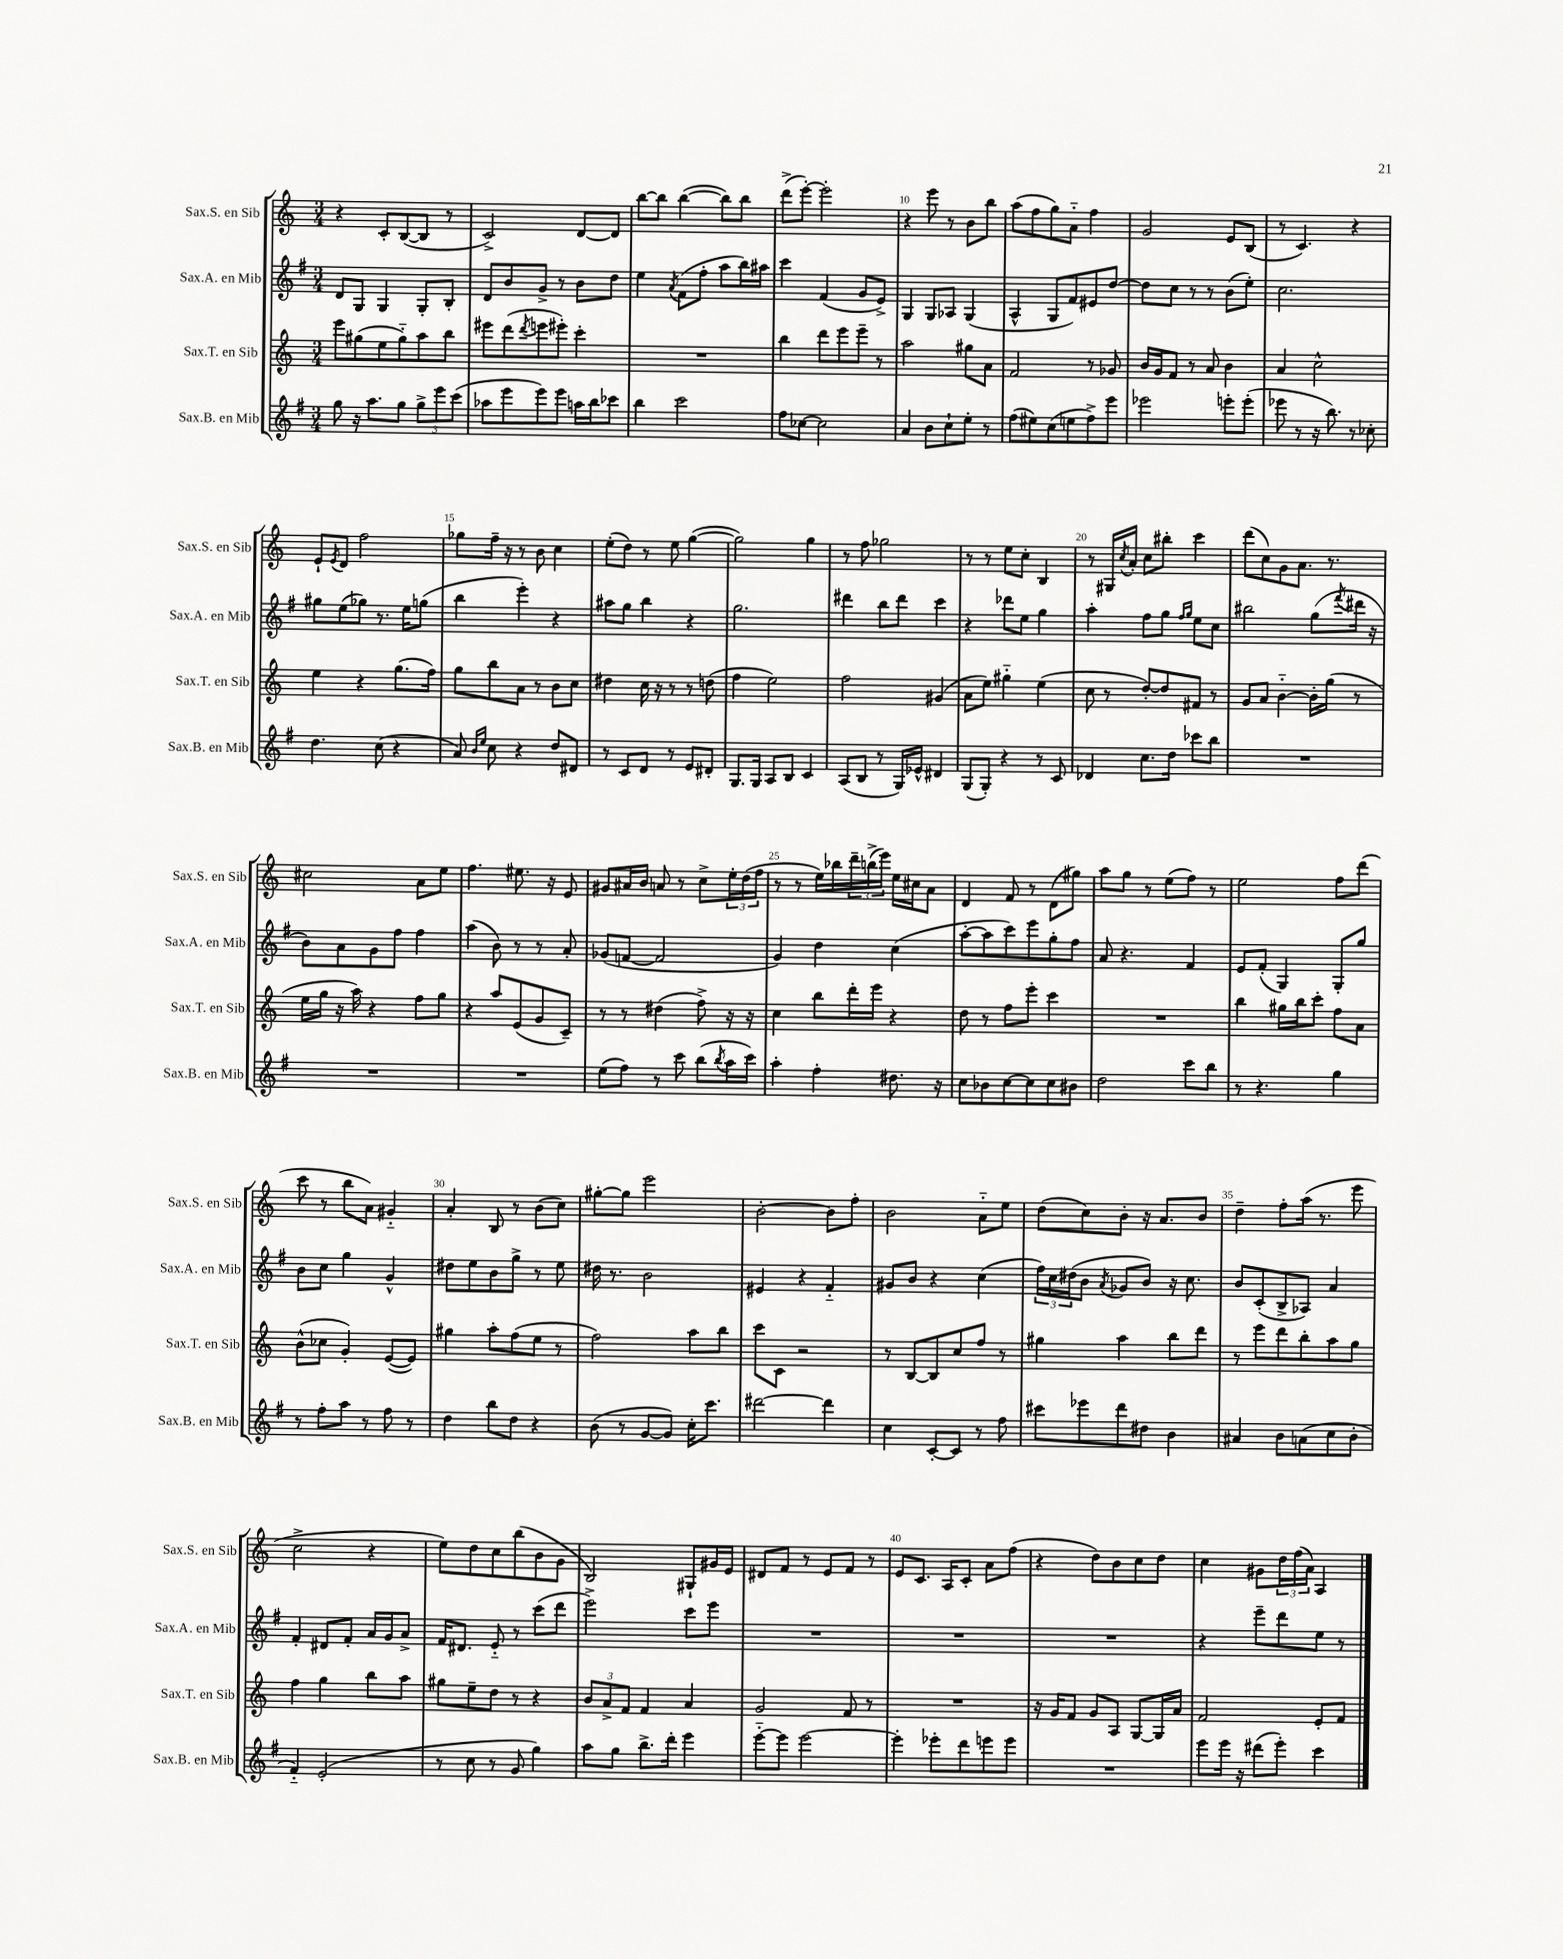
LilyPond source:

<<
\new StaffGroup <<
\new Staff = "s0" \with { instrumentName = "Sax.S. en Sib" shortInstrumentName = "Sax.S. en Sib" } {
    \clef treble \key c \major \numericTimeSignature \time 3/4
    r4 c'8-. b8~( b8 r8 |
    c'2->) d'8~ d'8 |
    b''8~ b''8 b''4~( b''8) b''8 |
    d'''8->( e'''8~-.) e'''2-. |
    r4 e'''8 r8 b'8 b''8 |
    a''8( f''8 g''8) a'8-_ f''4 |
    g'2 e'8 b8( |
    r8 c'4.) r4 |
    e'8-! \acciaccatura { e'8 } d'8 f''2 |
    ges''8 f''16-- r16 r8 b'8 c''4 |
    e''8-.( d''8) r8 e''8 g''4~( |
    g''2) g''4 |
    r8 f''8 ges''2 |
    r8 r8 e''8 c''8-. b4 |
    r8 gis16 \acciaccatura { c''8 } a'16-. c''8 bis''8-. c'''4 |
    d'''8( c''8) g'8 a'8. r8. |
    cis''2 a'8 e''8 |
    f''4. eis''8. r16 e'8 |
    gis'8 ais'16 b'16 a'8 r8 c''8-> \tuplet 3/2 { e''16-. d''16( f''16 } |
    r8 r8 e''16) bes''16 \tuplet 3/2 { d'''16-- b''16->( e'''16) } e''16 cis''16 a'8 |
    d'4 f'8 r8 d'8( gis''8) |
    a''8 g''8 r8 e''8( f''8) r8 |
    e''2 f''8 d'''8( |
    c'''8 r8 b''8 a'8) gis'4-_ |
    a'4-. b8 r8 b'8( c''8) |
    gis''8~-. gis''8 e'''2 |
    b'2~-. b'8 f''8-. |
    b'2 a'8-_ e''8 |
    d''8( c''8) b'8-. r16 a'8. b'8 |
    d''4-- f''8-. a''16( r8. e'''8 |
    c''2-> r4 |
    e''8) d''8 c''8 b''8( b'8 g'8 |
    b2) gis8-! gis'16 e'16 |
    dis'8 f'8 r8 e'8 f'8 r8 |
    e'8 c'8. a16 c'8-. a'8 f''8( |
    r4 d''8) b'8 c''8 d''8 |
    c''4 gis'8 \tuplet 3/2 { d''16 f''16( a'16) } a4 \bar "|." |
}
\new Staff = "s1" \with { instrumentName = "Sax.A. en Mib" shortInstrumentName = "Sax.A. en Mib" } {
    \clef treble \key g \major \numericTimeSignature \time 3/4
    d'8 g8 g4 g8-. b8-. |
    d'8 b'8 g'8-> r8 b'8 d''8 |
    e''4 \acciaccatura { a'8 } fis'8( fis''8-. a''8 b''16) ais''16 |
    c'''4 fis'4( g'8 e'8->) |
    g4 g8 aes8 g4( |
    a4-^ g8 fis'8) eis'8 d''8~ |
    d''8 c''8 r8 r8 b'8( e''8-.) |
    c''2. |
    gis''8 e''8( ges''8) r8. e''16 g''8( |
    b''4 e'''4-.) r4 |
    ais''8 g''8 b''4 r4 |
    g''2. |
    dis'''4 b''8 dis'''8 c'''4 |
    r4 des'''8 e''8 g''4 |
    a''4-. fis''8 g''8 \grace { fis''16 g''16 } e''8 c''8 |
    bis''2 g''8( \acciaccatura { fis'''8 } dis'''16 r16 |
    b'8) a'8 g'8 fis''8 fis''4 |
    a''4( b'8) r8 r8 a'8-. |
    ges'8( f'8~ f'2 |
    g'4) d''4 c''4( |
    a''8~-. a''8 c'''8) e'''8 g''8-. fis''8 |
    a'8 r4. fis'4 |
    e'8 fis'8-.( g4) g8-. g''8 |
    b'8 c''8 g''4 g'4-^ |
    dis''8 e''8 b'8 g''8-> r8 e''8 |
    dis''16 r8. b'2 |
    eis'4 r4 fis'4-_ |
    gis'8 b'8 r4 c''4( |
    \tuplet 3/2 { fis''16) c''16 dis''16( } b'8 \acciaccatura { a'8 } ges'8 b'8) r16 c''8. |
    b'8 c'8-.( b8-> aes8) a'4 |
    fis'4-. dis'8 fis'8-. a'16 g'16 a'8-> |
    fis'16 dis'8. e'8-_ r8 c'''8( d'''8 |
    e'''2->) c'''8 e'''8 |
    R2. |
    R2. |
    R2. |
    r4 e'''8-- d'''8 e''8 r8 \bar "|." |
}
\new Staff = "s2" \with { instrumentName = "Sax.T. en Sib" shortInstrumentName = "Sax.T. en Sib" } {
    \clef treble \key c \major \numericTimeSignature \time 3/4
    e'''8 gis''8( e''8 gis''8-_) a''8 b''8 |
    eis'''8 d'''8( \acciaccatura { d'''8 } e'''8 eis'''8-.) c'''4-. |
    R2. |
    b''4 d'''8 e'''8 e'''8-- r8 |
    a''2 gis''8 a'8 |
    f'2 r8 ges'8 |
    b'16 g'16 f'8 r8 a'8 b'4 |
    a'4 c''2-^ |
    e''4 r4 g''8.( f''16) |
    g''8 b''8 a'8 r8 b'8 c''8 |
    dis''4 c''16 r16 r8 r8 d''8( |
    f''4 e''2) |
    f''2 gis'4( |
    a'8 e''8) gis''4-_ e''4( |
    c''8 r8 d''8~-.) d''8 fis'8 r8 |
    g'8 a'8 b'4~-_ b'16-. g''16( r8 |
    e''16 g''16 r16 a''16) r4 f''8 g''8 |
    r4 a''8 e'8( g'8 c'8--) |
    r8 r8 dis''4( f''8->) r16 r16 |
    c''4 b''8 d'''16-. e'''16 r4 |
    d''8 r8 f''8 e'''8-. c'''4 |
    R2. |
    b''4 gis''16 b''16 c'''8-. f''8 a'8 |
    b'8-^( ces''8 g'4-.) e'8~( e'8) |
    gis''4 a''8-. f''8( e''8 r8 |
    f''2) a''8 b''8 |
    c'''8 c'8 r2 |
    r8 b8~ b8 c''8 f''8 r8 |
    gis''4 a''4 b''8 d'''8 |
    r8 e'''8 d'''8 b''8-. a''8 g''8 |
    f''4 g''4 b''8 a''8 |
    gis''8 e''8-- d''8 r8 r4 |
    \tuplet 3/2 { b'8 a'8-> f'8 } f'4 a'4 |
    g'2 f'8 r8 |
    R2. |
    r16 g'16 f'8 g'8 a8 g8~ g16 a'16 |
    f'2 e'8-. f'8 \bar "|." |
}
\new Staff = "s3" \with { instrumentName = "Sax.B. en Mib" shortInstrumentName = "Sax.B. en Mib" } {
    \clef treble \key g \major \numericTimeSignature \time 3/4
    g''8 r16 a''8. g''8 \tuplet 3/2 { g''8-> e'''8 c'''8( } |
    aes''8 e'''8 e'''8) e'''8 a''16 b''16 ces'''8 |
    b''4 c'''2 |
    fis''8 ces''8~ ces''2 |
    a'4 b'8 c''8-! e''8-. r8 |
    fis''8( eis''8) c''8( e''8 fis''8->) e'''8 |
    ees'''2 e'''8-. e'''8-.( |
    ees'''8 r8 r16 b''8.) r8 ces''8-. |
    d''4. c''8( r4 |
    a'8) \grace { b'16 e''16 } c''8 r4 d''8 dis'8 |
    r8 c'8 d'8 r8 e'8 dis'8-. |
    g8. g16 a8 b8 c'4 |
    a8( b8 r8 g16) ees'16-^ dis'4 |
    g8( g8-.) r4 r8 c'8 |
    des'4 c''8. d''16 ces'''8 b''8 |
    R2. |
    R2. |
    R2. |
    e''8( fis''8) r8 c'''8 b''8( \acciaccatura { b''8 } a''16 c'''16) |
    a''4-. fis''4-. dis''8. r16 |
    c''8 bes'8 c''8~ c''8 c''8 bis'8 |
    d''2 c'''8 b''8 |
    r8 r4. g''4 |
    r8 fis''8-. a''8 r8 fis''8 r8 |
    d''4 b''8 d''8 r4 |
    b'8( r8 g'8~ g'8) c''16-. c'''8. |
    dis'''2~ dis'''4 |
    c''4 c'8~-. c'8 r8 fis''8 |
    cis'''8 ees'''8 d'''8 dis''8 b'4 |
    ais'4 b'8 a'8( c''8 b'8-. |
    fis'4-_) e'2-.( |
    r8 c''8 r8 g'8 g''4) |
    a''8 g''8 b''8.-> d'''16-. e'''4 |
    e'''8~-_ e'''8 e'''2~ |
    e'''4-. ees'''8-. d'''8 e'''8 e'''8 |
    R2. |
    e'''8 e'''16 r16 dis'''8( e'''8-.) c'''4 \bar "|." |
}
>>
>>
\layout { \context { \Score currentBarNumber = #6 \override BarNumber.break-visibility = ##(#f #t #t) barNumberVisibility = #(every-nth-bar-number-visible 5) } }
